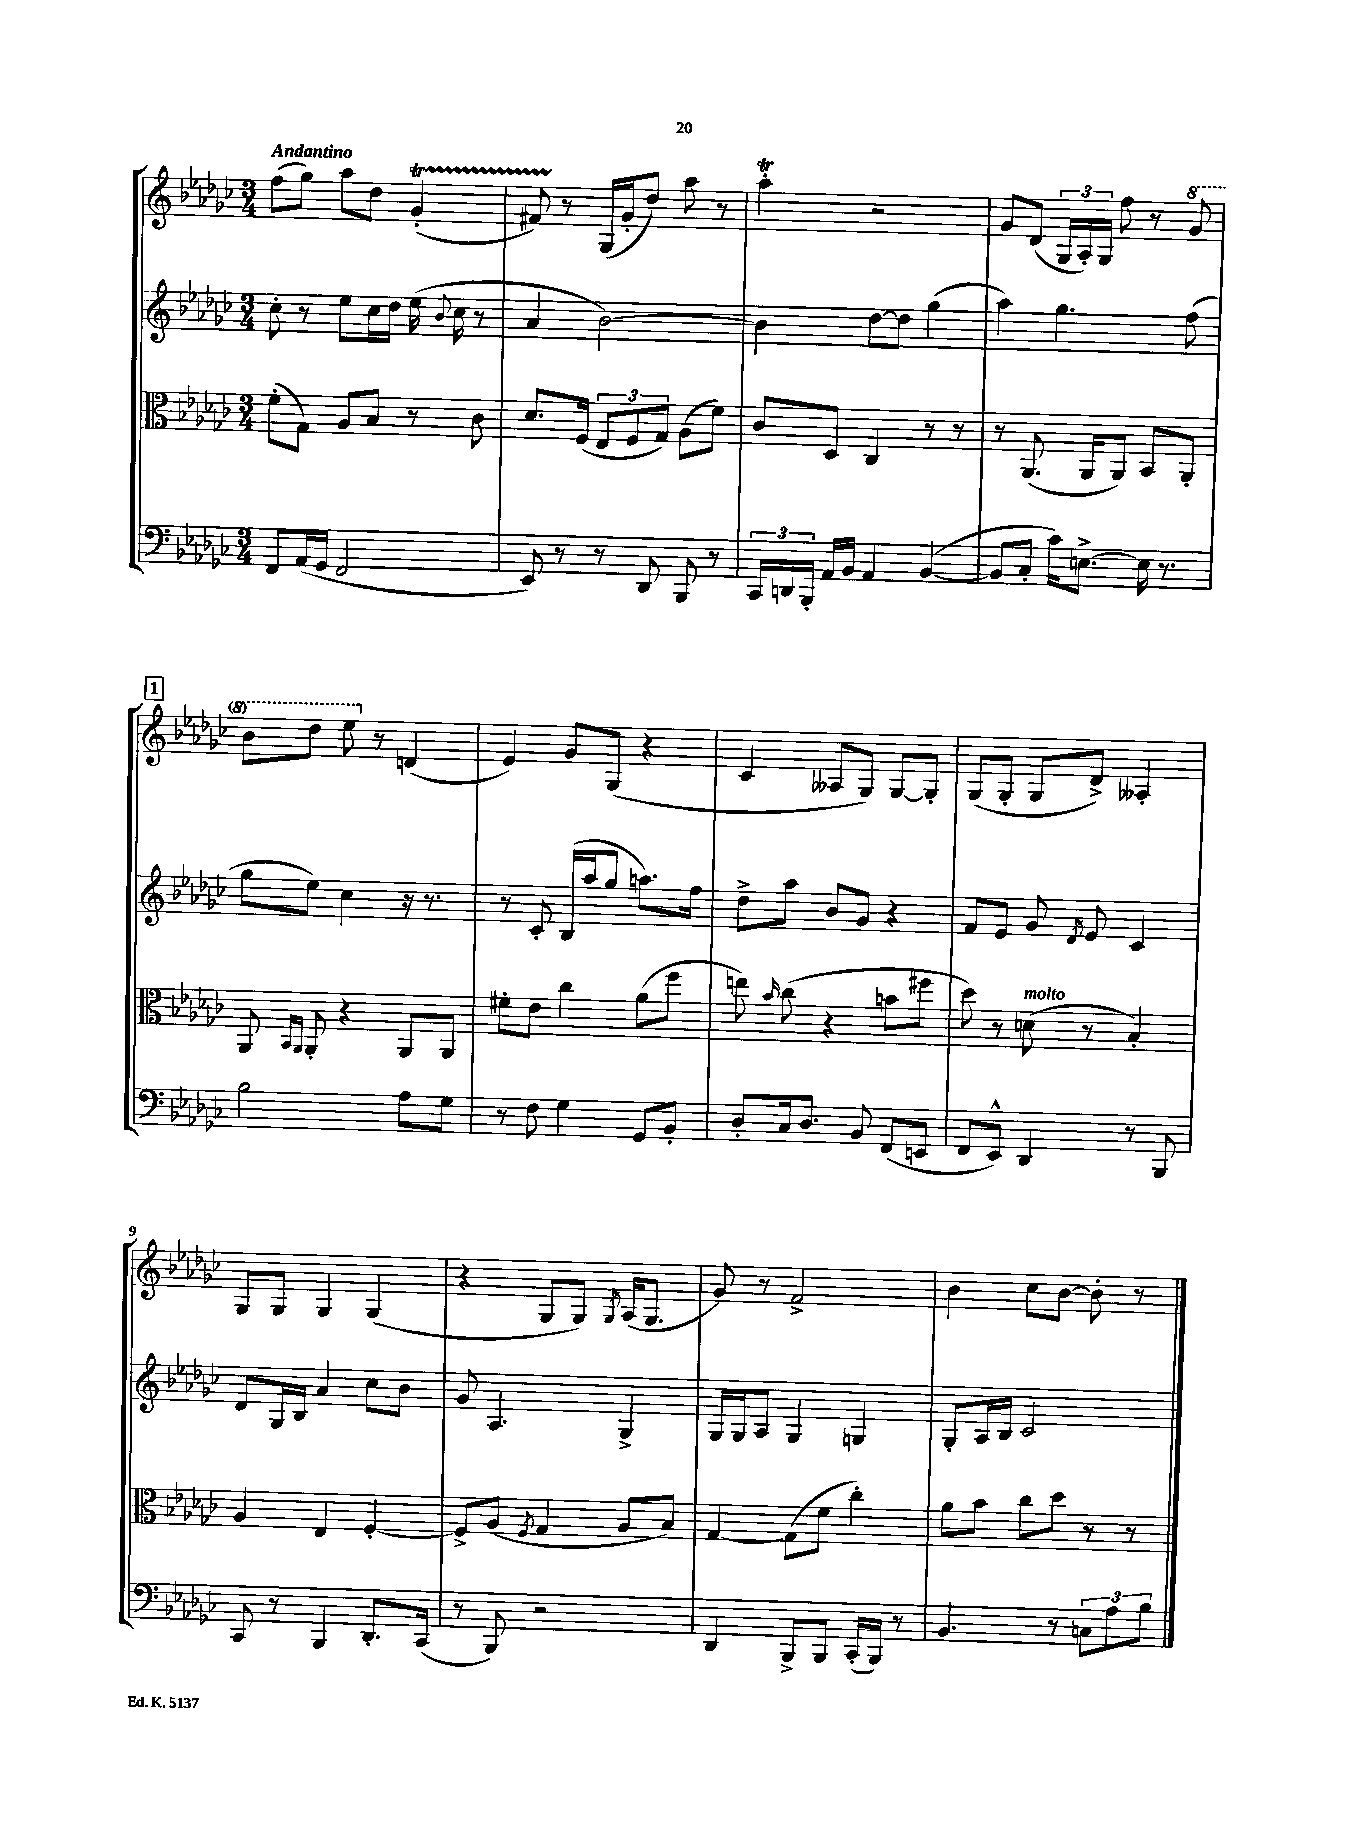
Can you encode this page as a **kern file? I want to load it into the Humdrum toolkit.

**kern	**kern	**kern	**kern
*part4	*part3	*part2	*part1
*staff4	*staff3	*staff2	*staff1
*clefF4	*clefC3	*clefG2	*clefG2
*k[b-e-a-d-g-c-]	*k[b-e-a-d-g-c-]	*k[b-e-a-d-g-c-]	*k[b-e-a-d-g-c-]
*M3/4	*M3/4	*M3/4	*M3/4
=1	=1	=1	=1
!	!	!	!LO:TX:a:B:t=Andantino
8FF/L	(8f'\L	8cc-'\	(8ff\L
(16AA-/L	8G-\J)	8r	8gg-\J)
16GG-/JJ	.	.	.
2FF/	8A-/L	8ee-\L	8aa-\L
.	8B-/J	16cc-\L	8dd-\J
.	.	16dd-\JJ	.
.	8r	(16ee-\	(4g-T'/
.	.	8qqb-/	.
.	.	16cc-\	.
.	8c-\	8r	.
=2	=2	=2	=2
8EE-/)	8.d-/L	4a-/	8f#XTTT/)
8r	.	.	8r
.	(16F/Jk	.	.
8r	12E-/L	[2b-\)	(16G-/LL
.	.	.	16g-'/J
.	12F/	.	.
8DD-/	.	.	8dd-/J)
.	12G-/J)	.	.
8BBB-/	(8A-\L	.	8aa-\
8r	8f\J)	.	8r
=3	=3	=3	=3
24CC-/LL	8c-/L	4b-\]	4aa-T'\
24DDn/	.	.	.
24BBB-'/JJ	.	.	.
16AA-/LL	8D-/J	.	.
16BB-/JJ	.	.	.
4AA-/	4C-/	[8dd-\L	2r
.	.	8dd-\J]	.
([4BB-/	8r	(4gg-\	.
.	8r	.	.
=4	=4	=4	=4
8BB-/L]	8r	4aa-\)	8g-/L
8C-'/J	(8.AA-/	.	(8d-/J
16c-\KL)	.	4.gg-\	24G-/LL
.	.	.	24A-'/)
[8.En^\J	16AA-/KL	.	.
.	.	.	24G-/JJ
.	8AA-/J)	.	8ff\
16E\]	8BB-/L	.	8r
8.r	.	.	.
*	*	*	*8va
.	8AA-'/J	(8ff\	8gg-/
!!LO:LB:g=z
!!LO:REH:place=s1:t=1
=5	=5	=5	=5
2B-\	8AA-/	8gg-\L	8bb-\L
.	16qqBB-/LL	.	.
.	16qqAA-/JJ	.	.
.	8AA-'/	8ee-\J)	8ddd-\J
.	4r	4cc-\	8eee-\
*	*	*	*X8va
.	.	.	8r
8A-\L	8AA-/L	16r	(4dn/
.	.	8.r	.
8G-\J	8AA-/J	.	.
=6	=6	=6	=6
8r	8f#X'\L	8r	4e-/)
8F\	8e-\J	8c-'/	.
4G-\	4cc-\	(16B-/LL	8g-/L
.	.	16aa-/J	.
.	.	8gg-/J	(8G-/J
8GG-/L	(8a-\L	8.aan\L)	4r
8BB-'/J	8ff\J	.	.
.	.	16ff\Jk	.
=7	=7	=7	=7
8D-'/L	8een\)	8dd-^\L	4c-/
.	16qqb-/	.	.
16C-/k	(8cc-\	8aa-\J	.
8.D-/J	.	.	.
.	4r	8b-/L	8A--X/L
8BB-/	.	8g-/J	8G-/J)
(8FF/L	8bn\L	4r	[8G-/L
8EEn/J	8ff#X\J	.	8G-'/J]
=8	=8	=8	=8
8FF/L	8dd-\)	8f/L	(8G-/L
8EE-^^/J)	8r	8e-/J	8G-'/J
!	!LO:TX:a:i:t=molto	!	!
4DD-/	(8dn\	8g-/	8G-/L
.	.	8qd-/	.
.	8r	8e-/	8d-^/J)
8r	4B-'/)	4c-/	4A--X'/
8BBB-/	.	.	.
!!LO:LB:g=z
=9	=9	=9	=9
8CC-/	4A-/	8d-/L	8G-/L
8r	.	16G-/L	8G-/J
.	.	16B-/JJ	.
4BBB-/	4E-/	4a-/	4G-/
8.DD-'/L	[4F'/	8cc-\L	(4G-/
.	.	8b-\J	.
(16CC-/Jk	.	.	.
=10	=10	=10	=10
8r	8F^/L]	8g-/	4r
8BBB-/)	(8A-/J	4.A-/	.
.	8qF/	.	.
2r	4G-/	.	8G-/L
.	.	.	8G-/J)
.	.	.	8qG-/
.	8A-/L	4G-^/	(16A-/KL
.	.	.	8.G-/J
.	8B-/J)	.	.
=11	=11	=11	=11
4DD-/	[4G-/	16G-/LL	8g-/)
.	.	16G-/J	.
.	.	8A-/J	8r
8BBB-^/L	(8G-\L]	4G-/	2f^/
8BBB-/J	8f\J	.	.
(16CC-'/LL	4cc-'\)	4Gn/	.
16BBB-/JJ)	.	.	.
8r	.	.	.
=12	=12	=12	=12
4.BB-/	8a-\L	8G-'/L	4b-\
.	8b-\J	16A-/L	.
.	.	16B-/JJ	.
.	8cc-\L	2c-/	8cc-\L
8r	8dd-\J	.	[8b-\J
12Cn\L	8r	.	8b-'\]
12A-\	.	.	.
.	8r	.	8r
12B-\J	.	.	.
==	==	==	==
*-	*-	*-	*-
